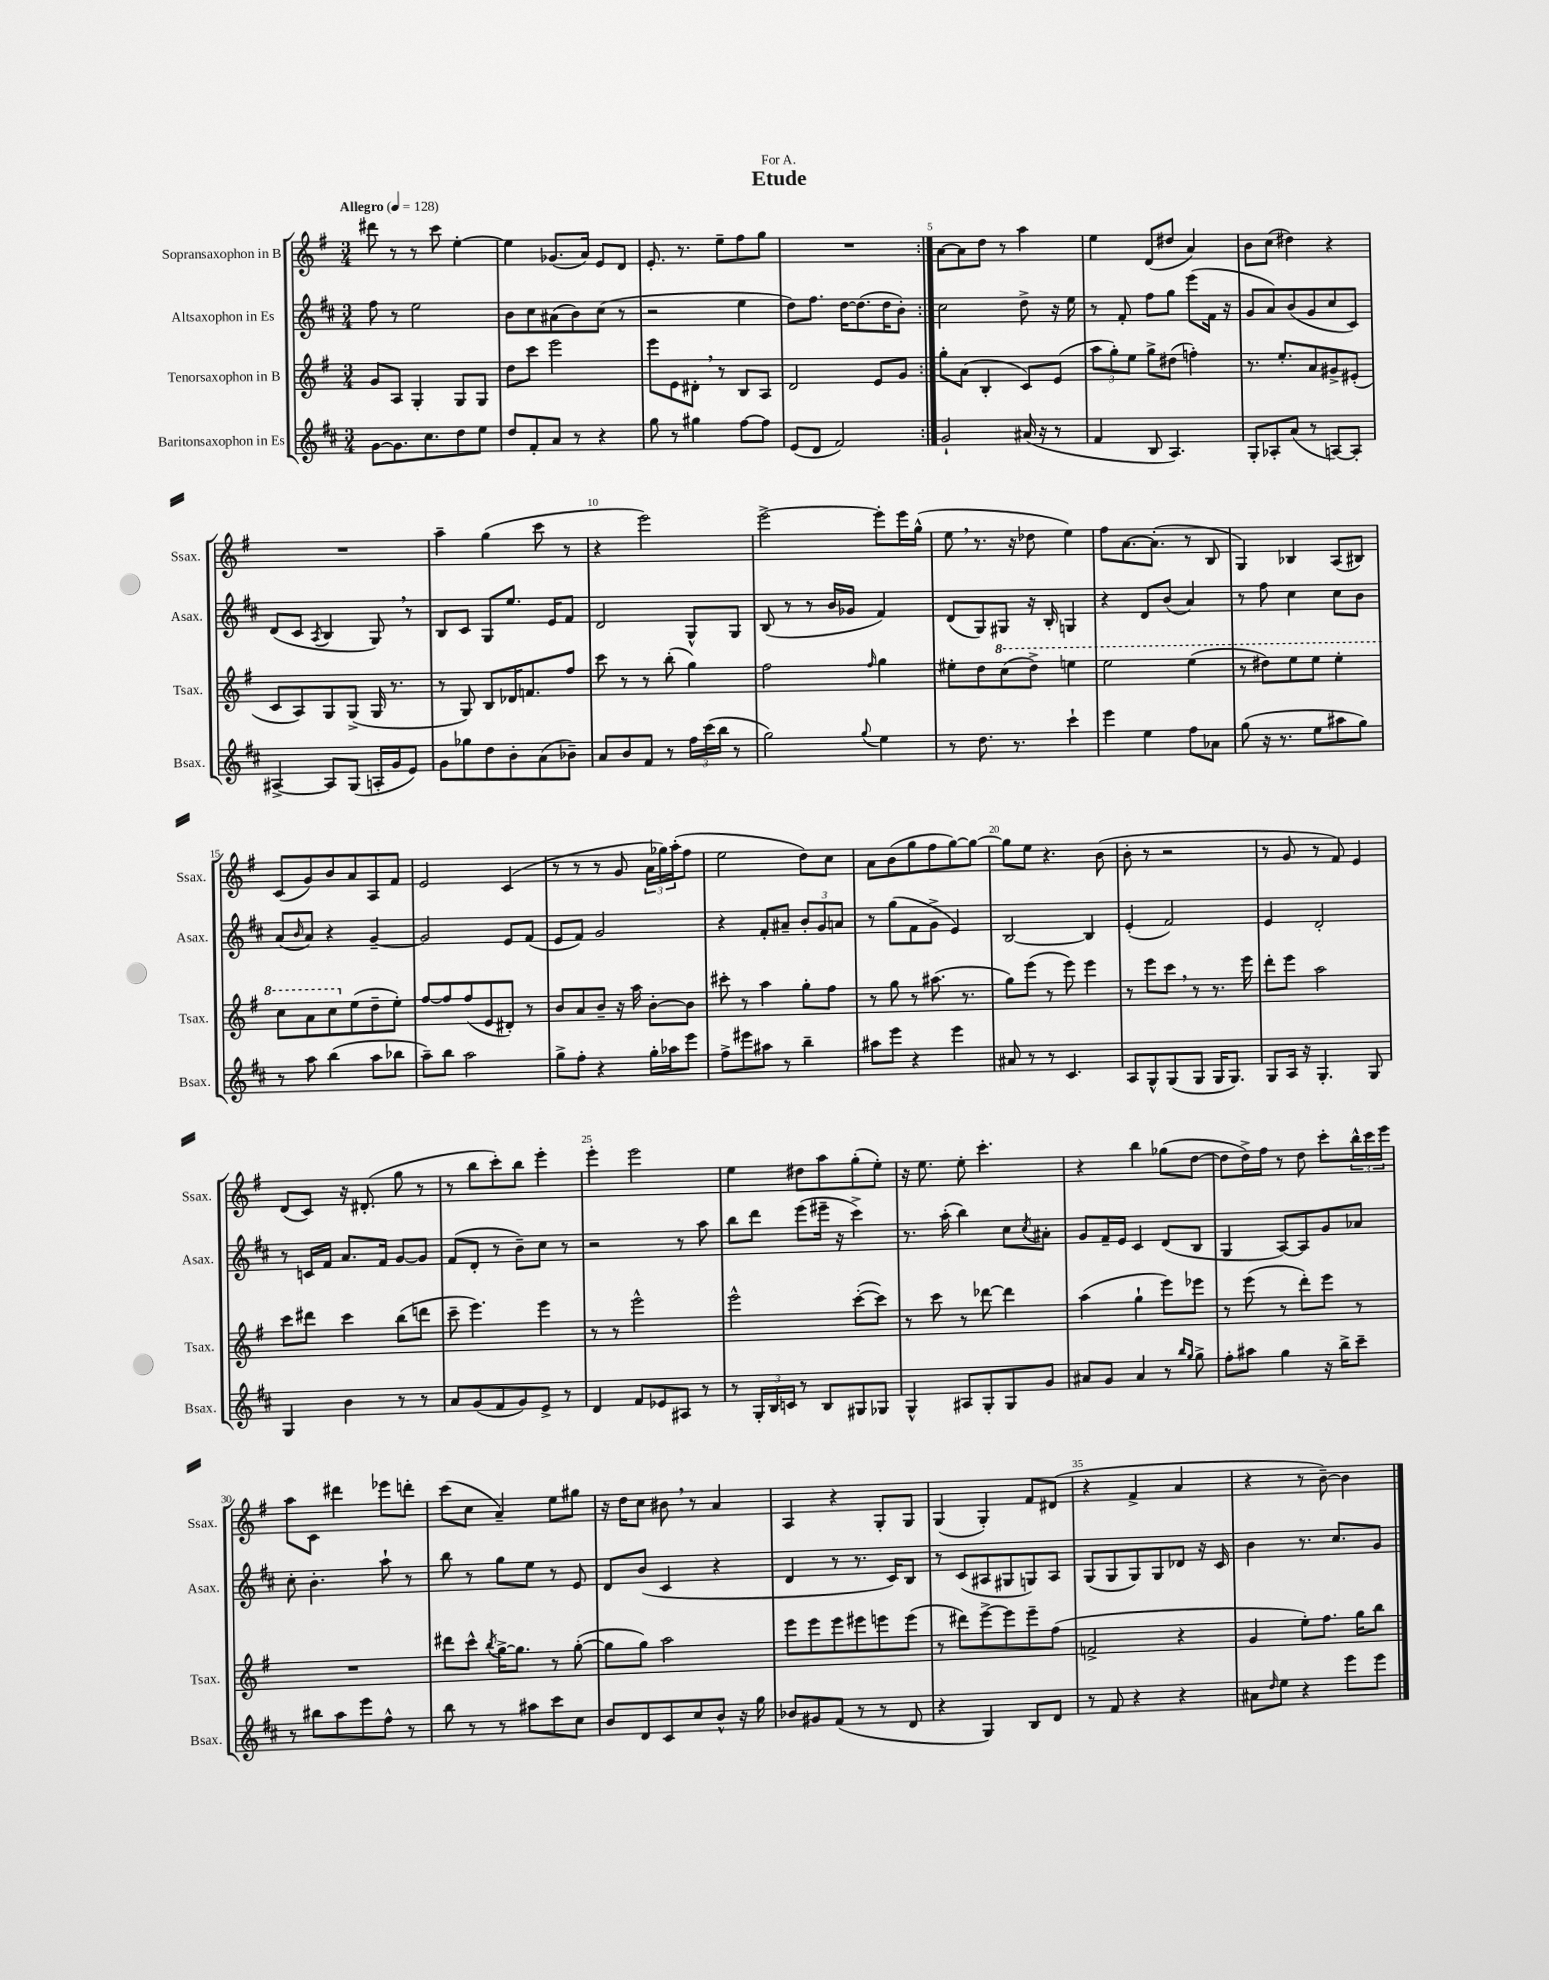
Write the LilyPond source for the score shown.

\header { title = "Etude" dedication = "For A." }
<<
\new StaffGroup <<
\new Staff = "s0" \with { instrumentName = "Sopransaxophon in B" shortInstrumentName = "Ssax." } {
    \clef treble \key g \major \numericTimeSignature \time 3/4 \tempo "Allegro" 4 = 128
    \repeat volta 2 { dis'''8 r8 r8 c'''8 e''4~-. |
    e''4 ges'8.( a'16) e'8 d'8 |
    e'8.-. r8. e''8-- fis''8 g''8 |
    R2. | }
    a'8~ a'8 d''8 r8 a''4 |
    e''4 d'8( dis''8 a'4) |
    b'8 c''8( dis''4) r4 |
    R2. |
    a''4-- g''4( c'''8 r8 |
    r4 e'''2) |
    e'''2~-> e'''8-. e'''16 g''16-^( |
    e''8 \breathe r8. r16 des''8 e''4) |
    fis''8 a'8.~ a'8.-.( r8 b8 |
    g4) bes4 a8( bis8) |
    c'8( g'8) b'8 a'8 a8 fis'8 |
    e'2 c'4( |
    r8 r8 r8 g'8 \tuplet 3/2 { a'16 ges''16) a''16-.( } fis''8 |
    e''2 d''8) c''8 |
    a'8 b'8( g''8 fis''8 g''8~) g''8~ |
    g''8 e''8 r4. b'8( |
    b'8-. r8 r2 |
    r8 g'8 r8 fis'8) e'4 |
    d'8( c'8) r16 dis'8.-.( g''8 r8 |
    r8 b''8 c'''8-.) b''8 e'''4-. |
    e'''4-. e'''2 |
    e''4 dis''8 a''8 g''8-.( e''8-.) |
    r16 e''8. e''8-. c'''4.-. |
    r4 b''4 ges''8( d''8~ |
    d''8 d''16->) fis''16 r8 d''8 c'''8-. \tuplet 3/2 { b''16-^ c'''16 e'''16 } |
    a''8 c'8 dis'''4 ees'''8 d'''8-. |
    c'''8( c''8 a'4--) e''8 gis''8 |
    r16 d''16 c''8 bis'8 \breathe r8 a'4 |
    a4 r4 g8-. g8 |
    g4( g4-.) fis'8 dis'8( |
    r4 fis'4-> a'4 |
    r4 r8 b'8~--) b'4 \bar "|." |
}
\new Staff = "s1" \with { instrumentName = "Altsaxophon in Es" shortInstrumentName = "Asax." } {
    \clef treble \key d \major \numericTimeSignature \time 3/4
    \repeat volta 2 { fis''8 r8 e''2 |
    b'8 cis''8 ais'8( b'8) cis''8( r8 |
    r2 e''4 |
    d''8) fis''8. d''16~ d''8.( d''16 b'8-.) | }
    cis''2 d''8-> r16 e''16 |
    r8 fis'8-. fis''8 g''8 e'''8( fis'16 r16 |
    g'8 a'8) b'8( g'8 cis''8 cis'8) |
    d'8( cis'8 \acciaccatura { a8 } b4 g8) \breathe r8 |
    b8 cis'8 g8 e''8. e'16 fis'8 |
    d'2 g8-^ g8 |
    b8( r8 r8 b'16 ges'16 fis'4) |
    d'8( g8) gis8 r16 b16-. g4 |
    r4 d'8 b'8( a'4) |
    r8 fis''8 cis''4 cis''8 b'8 |
    a'8( \grace { b'16 } a'8) r4 g'4~-- |
    g'2 e'8 fis'8( |
    e'8 fis'8) g'2 |
    r4 fis'8-. ais'8-- \tuplet 3/2 { b'8-. g'8 a'8 } |
    r8 g''8( fis'8 g'8-> e'4) |
    b2~ b4 |
    e'4-.( fis'2) |
    e'4 d'2-. |
    r8 c'16 fis'16 a'8. fis'16 g'8~ g'8 |
    fis'8( d'8-. r8 b'8--) cis''8 r8 |
    r2 r8 a''8 |
    b''8 d'''8 e'''8( eis'''16-- r16 cis'''4->) |
    r8. a''16-.( b''4) cis''8 \acciaccatura { cis''8 } ais'8-. |
    g'8 fis'16-- e'16 cis'4 d'8( b8 |
    g4 a8~) a8 g'8 aes'8 |
    cis''8-. b'4.-. a''8-! r8 |
    b''8 r8 g''8 e''8 r8 e'8 |
    d'8 b'8( cis'4 r4 |
    d'4 r8 r8. cis'16) b8 |
    r8 cis'8( ais8 gis8 g8) ais8 |
    g8( g8 g8) g8 des'8 r16 cis'16 |
    b'4 r8. cis''8. g'8 \bar "|." |
}
\new Staff = "s2" \with { instrumentName = "Tenorsaxophon in B" shortInstrumentName = "Tsax." } {
    \clef treble \key g \major \numericTimeSignature \time 3/4
    \repeat volta 2 { g'8 a8 g4-. g8 g8 |
    d''8 c'''8 e'''2 |
    e'''8 e'8 dis'8-. \breathe r8 b8 a8 |
    d'2 e'8 g'8 | }
    g''8-. a'8( b4-. c'8) e'8( |
    \tuplet 3/2 { a''8 g''8-.) e''8 } g''8-> dis''8( f''4-.) |
    r8. e''8.-. a'8 gis'8-> eis'8-.( |
    c'8 a8) g8 g8->( g16 r8. |
    r8 g8) b8 des'16 f'8. fis''8 |
    c'''8 r8 r8 b''8-.( g''4) |
    fis''2 \grace { fis''16 } g''4 |
    eis''8-. d''8 \ottava #1 c'''8( d'''8->) e'''!4 |
    e'''2 e'''4( |
    r8 dis'''8) e'''8 e'''8 e'''4-. |
    c'''8 a''8 c'''8 \ottava #0 e''8( d''8-- e''8-.) |
    fis''8~ fis''8 fis''8( e'8 dis'8-.) r8 |
    b'8 a'8 b'8-- r16 a''16 b'8~-. b'8 |
    cis'''8-. r8 a''4 g''8-. fis''8 |
    r8 g''8 r8 ais''8.( r8. |
    g''8) e'''8( r8 e'''8) e'''4 |
    r8 e'''8 c'''8 \breathe r8 r8. e'''16 |
    d'''8-. e'''8 a''2 |
    c'''8 dis'''8 c'''4 b''8( d'''8 |
    c'''8-- e'''4.) e'''4 |
    r8 r8 e'''2-^ |
    e'''2-^ c'''8~-.( c'''8) |
    r8 c'''8 r8 des'''8~ des'''4 |
    a''4( g''4-! e'''8) ees'''8 |
    r8 e'''8( r8 d'''8-.) e'''8 r8 |
    R2. |
    dis'''8 c'''8-^ \acciaccatura { b''8 } g''16~-> g''8. r8 g''8~-.( |
    g''8 g''8) a''2 |
    e'''8 e'''8 e'''8 eis'''8 e'''8 e'''8( |
    r8 dis'''8) e'''8~-> e'''8 e'''8-- fis''8( |
    f'2-> r4 |
    g'4 e''8-.) fis''8. g''16 b''8 \bar "|." |
}
\new Staff = "s3" \with { instrumentName = "Baritonsaxophon in Es" shortInstrumentName = "Bsax." } {
    \clef treble \key d \major \numericTimeSignature \time 3/4
    \repeat volta 2 { g'8~ g'8. cis''8. d''8 e''8 |
    d''8 fis'8-. a'8 r8 r4 |
    g''8 r8 gis''4 fis''8~ fis''8 |
    e'8( d'8 fis'2) | }
    g'2-! ais'16( r16 r8 |
    fis'4 b8 a4.) |
    g8-. aes8-. a'8( r8 a8~) a8-. |
    ais4~-> ais8 g8( a16-. g'16 e'8) |
    g'8 ges''8 d''8 b'8-. a'8( bes'8--) |
    a'8 b'8 fis'8 r8 \tuplet 3/2 { fis''16 cis'''16( b''16 } r8 |
    g''2) \appoggiatura { g''8 } e''4 |
    r8 d''8. r8. cis'''4-! |
    e'''4 e''4 fis''8 aes'8 |
    g''8( r16 r8. e''8 ais''8 g''8) |
    r8 a''8 b''4( a''8 bes''8 |
    a''8--) b''8 a''2 |
    g''8-> fis''8-. r4 g''16-. aes''16 e'''8 |
    fis''8-> eis'''8 ais''8 r8 b''4-- |
    ais''8 e'''8 r4 e'''4 |
    ais'8 r8 r8 cis'4. |
    a8 g8-^ g8( g8 g16 g8.) |
    g8 a16 r16 g4.-. g8 |
    g4 b'4 r8 r8 |
    a'8 g'8( fis'8 g'8) e'8-> r8 |
    d'4 fis'8 ees'8 ais8 r8 |
    r8 \tuplet 3/2 { g16-. b16 c'16 } r8 b8 gis8 ges8 |
    g4-^ ais8 g8-. g8 g'8 |
    ais'8 g'8 ais'4 r8 \grace { b''16 g''16 } g''8-> |
    fis''8-. ais''8 g''4 r16 b''16-> cis'''8-- |
    r8 bis''8 a''8 e'''8 fis''8-^ r8 |
    b''8 r8 r8 ais''8 cis'''8 cis''8 |
    b'8 d'8 cis'8 cis''8 b'8-^ r16 g''16 |
    bes'8 gis'8 fis'8( r8 r8 d'8 |
    r4 g4) b8 d'8 |
    r8 fis'8 r4 r4 |
    ais'8 \grace { d''16 } e''8 r4 e'''8 e'''8 \bar "|." |
}
>>
>>
\layout { \context { \Score \override BarNumber.break-visibility = ##(#f #t #t) barNumberVisibility = #(every-nth-bar-number-visible 5) } }
